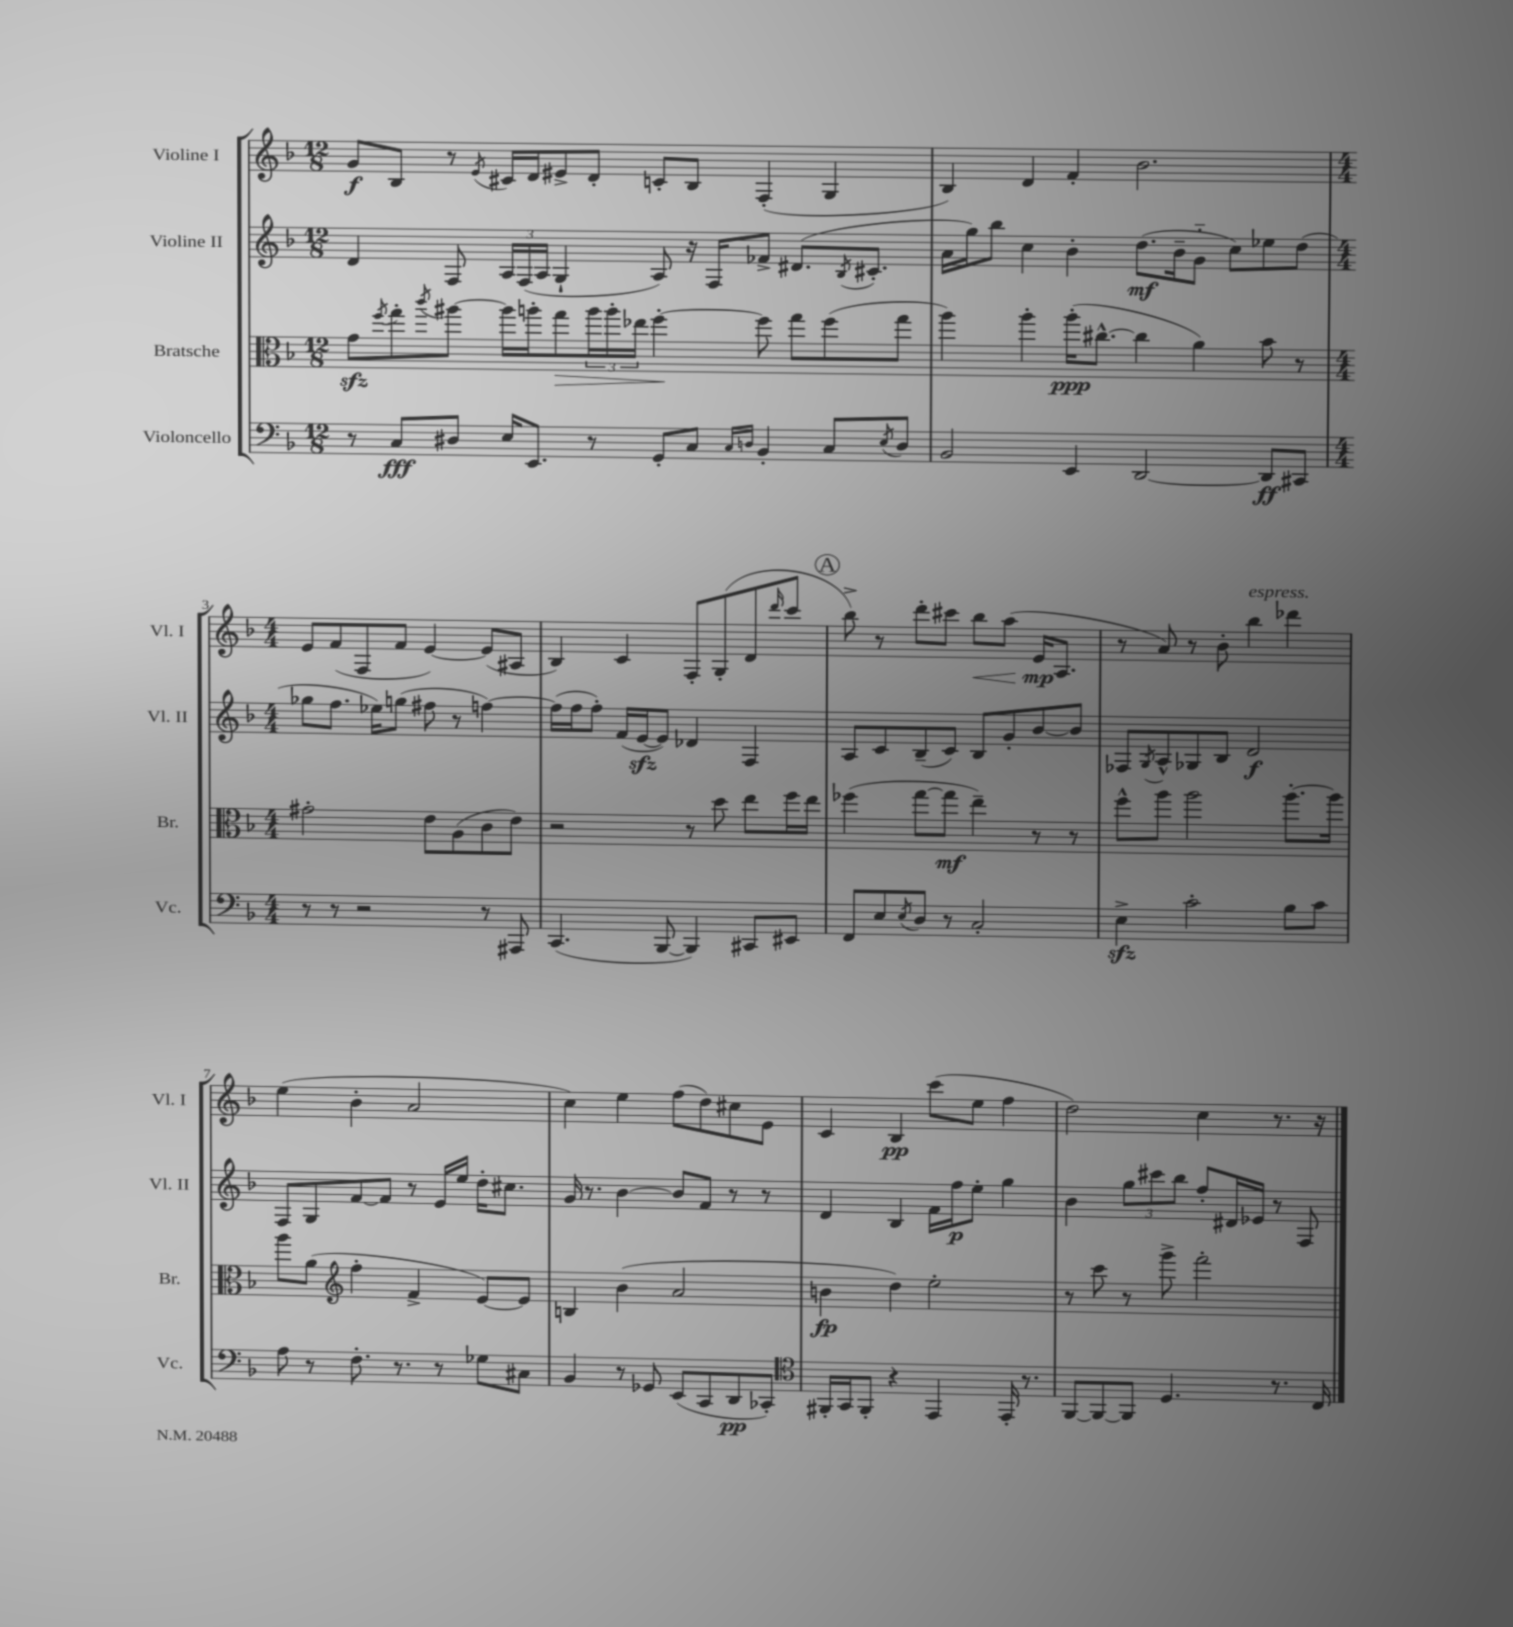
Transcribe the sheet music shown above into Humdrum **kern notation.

**kern	**kern	**kern	**kern
*staff4	*staff3	*staff2	*staff1
*clefF4	*clefC3	*clefG2	*clefG2
*k[b-]	*k[b-]	*k[b-]	*k[b-]
*M12/8	*M12/8	*M12/8	*M12/8
8r	8g	4d	8g
.	8qff	.	.
8C	8gg'	.	8B-
.	8qccc	.	.
8D#	[8aa#	8F	8r
.	.	.	8qe
16E	16aa#]	24A	16c#
.	.	(24F	.
8.EE	16aa'	.	16d
.	.	24A	.
.	8gg	4G`	8e#^
8r	24aa	.	8d'
.	24aa'	.	.
.	24ee-	.	.
8GG'	[4ff'	8A)	8c'
8C	.	16r	8B-
.	.	16F	.
16qqC	.	.	.
16qqD	.	.	.
4BB-'	8ff]	8f-^	(4F'
.	8gg	(8.d#	.
8C	(8ff	.	4G
.	.	8qB-	.
.	.	8.c#'	.
8qE	.	.	.
8D	8gg	.	.
=	=	=	=
2BB-	4aa)	16a	4B-)
.	.	16gg)	.
.	.	8bb-	.
.	4aa'	4cc	4d
4EE	(16aa'	4b-'	4f'
.	[8.cc#^^	.	.
[2DD	4cc#]	(8.dd	2.b-
.	.	16b-~	.
.	4a)	8g'~	.
.	.	8cc)	.
8DD]	8b-	8ee-	.
8CC#	8r	(8dd	.
=	=	=	=
*M4/4	*M4/4	*M4/4	*M4/4
8r	2g#'	8gg-	8e
8r	.	8.ff	(8f
2r	.	.	8F
.	.	16ee-)	.
.	.	(8gg	8f
.	8e	8ff#	[4e)
.	(8A	8r	.
8r	8c	[4ff)	(8e]
8AAA#	8e)	.	8A#
=	=	=	=
(4.CC	2r	(16ff]	4B-)
.	.	16ff	.
.	.	8ff')	.
.	.	(16f	4c
.	.	[16e	.
[8BBB-	.	8e])	.
4BBB-])	8r	4d-	8F'
.	8dd	.	(8G'
8CC#	8ee	4F	8d
.	.	.	16qqddd
8EE#	16ff	.	8ccc
.	16ee	.	.
=	=	=	=
8FF	(4ff-	8A	8bb-^)
8E	.	8c	8r
8qE	.	.	.
8D	[8gg	(8B-~	8ddd'
8r	8gg]	8c)	8ccc#
2C'	4ee~)	8B-	8bb-
.	.	8g'	(8aa
.	8r	[8b-	16e
.	.	.	8.A
.	8r	8b-]	.
=	=	=	=
4E^	8ff^^	8F-	8r
.	.	8qG	.
.	8aa	8A^^	8a)
2c'	2aa	8G-	8r
.	.	8B-	8b-'
.	.	2d	4bb-
8B-	[8.aa'	.	4ddd-
8c	.	.	.
.	16aa]	.	.
=	=	=	=
8A	8aa	8F	(4ee
8r	(8a	8G	.
*	*clefG2	*	*
8.F'	4ff'	[8f	4b-'
.	.	8f]	.
8.r	.	.	.
.	4f^	8r	2a
8r	.	16e	.
.	.	16ee	.
8G-	[8e)	16dd'	.
.	.	8.cc#	.
8C#	8e]	.	.
=	=	=	=
4BB-	4B	16g	4cc)
.	.	8.r	.
8r	(4b-	[4b-	4ee
8GG-	.	.	.
(8EE	2a	8b-]	(8ff
8CC	.	8f	8dd)
8DD	.	8r	8cc#
8CC-')	.	8r	8e
=	=	=	=
*clefC4	*	*	*
16FF#'	4b	4d	4c
16GG	.	.	.
8FF#'	.	.	.
4r	4dd)	4B-	4B-
4EE	2ee'	16f	(8ccc
.	.	16ff	.
.	.	8ee'	8ee
16EE'	.	4gg	4ff
8.r	.	.	.
=	=	=	=
[8FF	8r	4b-	2dd)
8FF_	8ccc	.	.
8FF]	8r	12gg	.
.	.	12ccc#	.
4.D	8ggg^	.	.
.	.	12bb-	.
.	2fff'	8ff'	4cc
.	.	16d#	.
.	.	16e-	.
8.r	.	8r	8.r
.	.	8F	.
16C	.	.	16r
==	==	==	==
*-	*-	*-	*-
